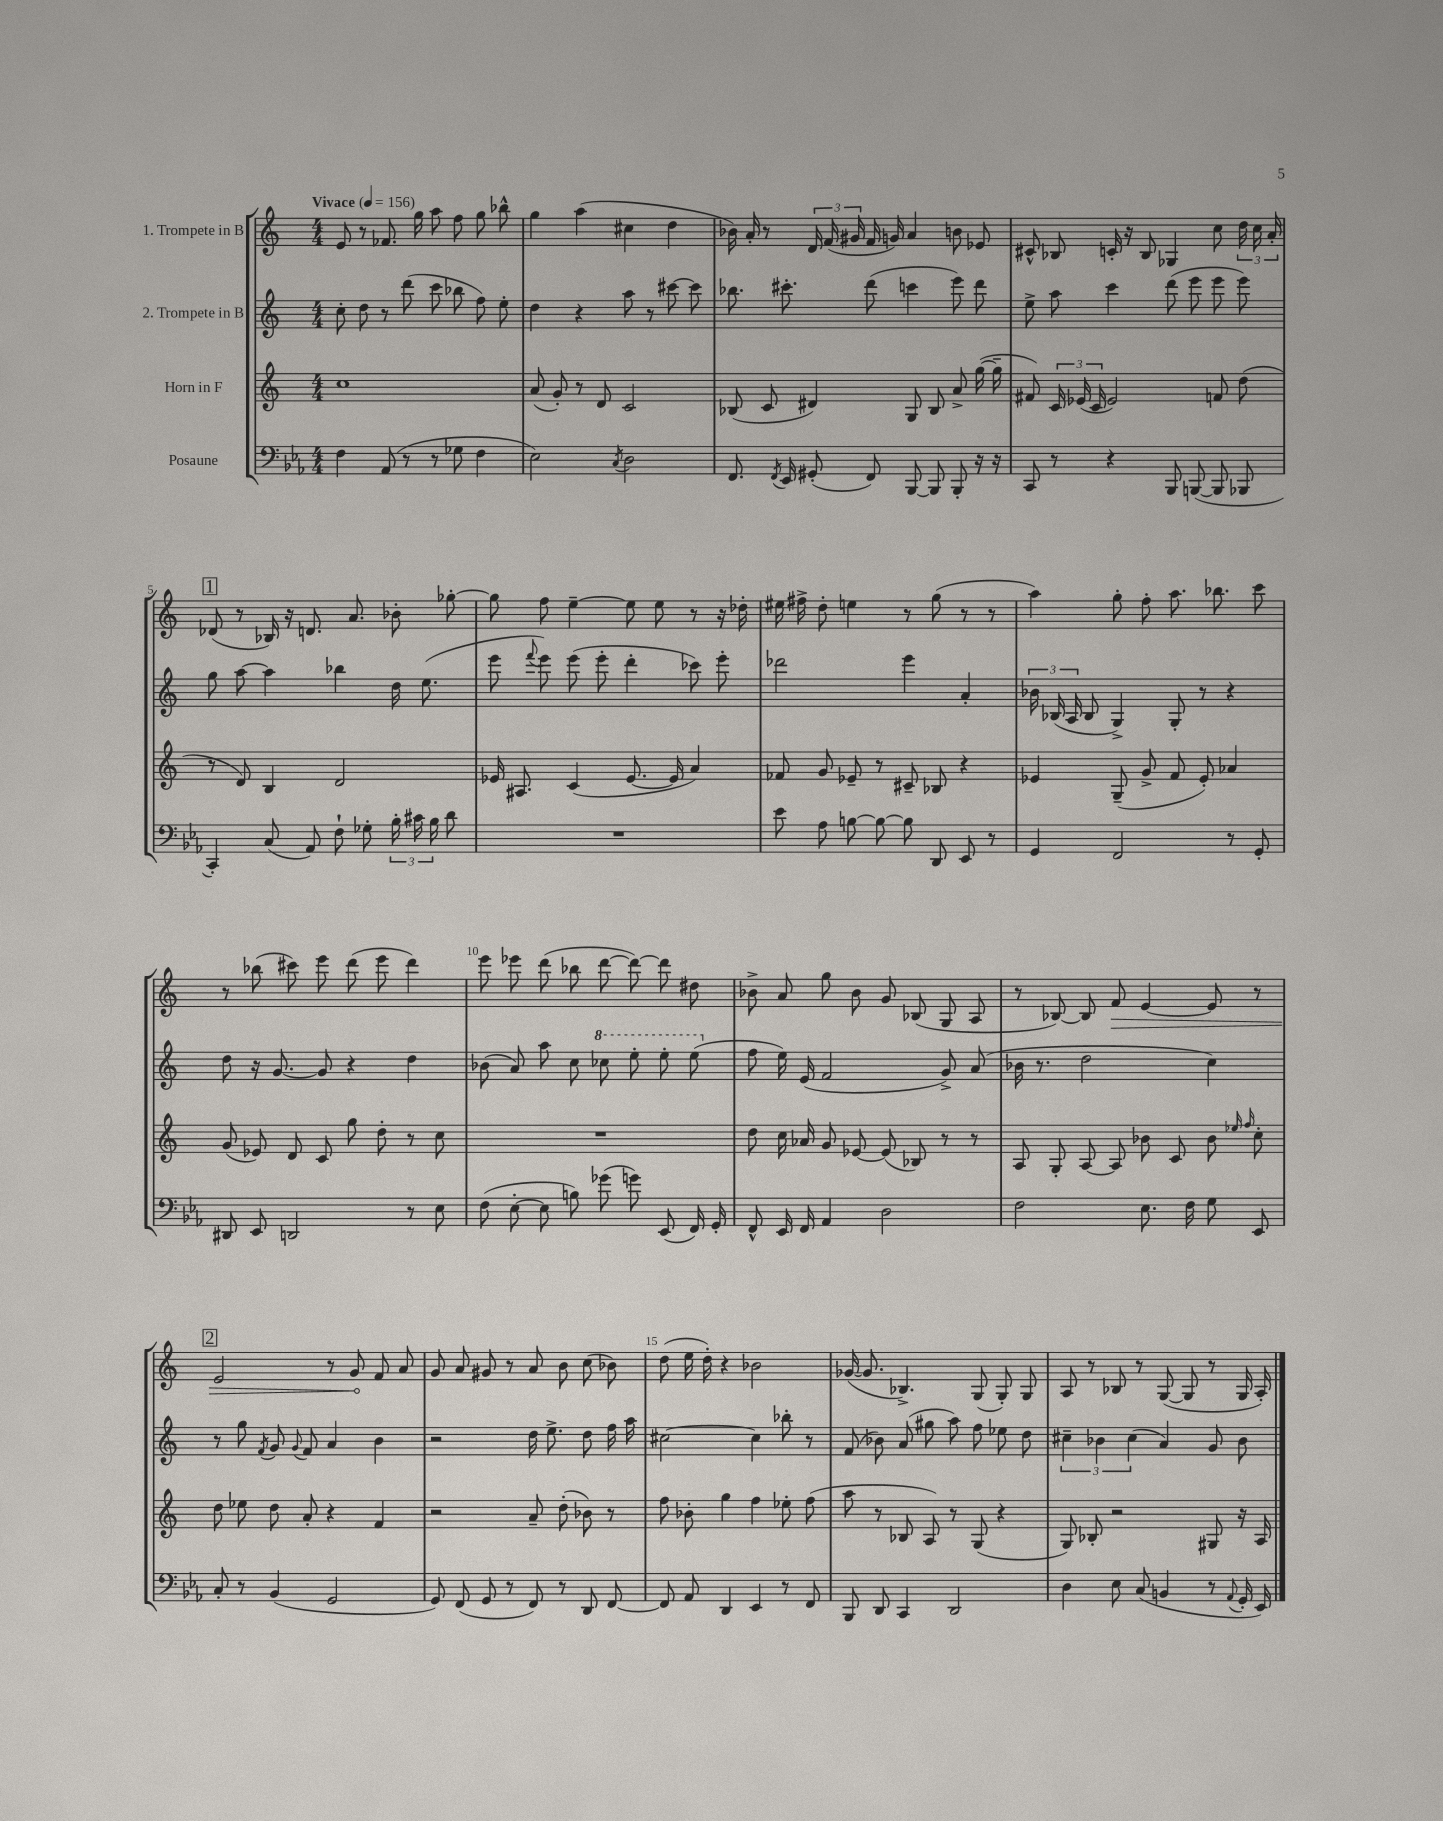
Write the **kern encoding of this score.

**kern	**kern	**kern	**kern
*staff4	*staff3	*staff2	*staff1
*clefF4	*clefG2	*clefG2	*clefG2
*k[b-e-a-]	*k[]	*k[]	*k[]
*M4/4	*M4/4	*M4/4	*M4/4
*MM156	*MM156	*MM156	*MM156
4F\	1cc	8cc'\	8e/
.	.	8dd\	8r
(8AA-/	.	8r	8.f-/
8r	.	(8ddd\	.
.	.	.	16gg\
8r	.	8ccc\	8aa\
8G-\	.	8bb-\	8ff\
4F\	.	8ff\)	8gg\
.	.	8ee'\	8bb-^^\
=	=	=	=
2E-\)	(8a/	4dd\	4gg\
.	8g'/)	.	.
.	8r	4r	(4aa\
.	8d/	.	.
8qC/	.	.	.
2D\	2c/	8aa\	4cc#\
.	.	8r	.
.	.	[8ccc#\	4dd\
.	.	8ccc#\]	.
=	=	=	=
8.FF/	(8B-/	8.bb-\	16b-\)
.	.	.	16a'/
.	8c/	.	8r
8qFF/	.	.	.
16EE-/	.	8.ccc#'\	.
(8GG#'/	4d#/)	.	24d/
.	.	.	(24f/
.	.	.	24g#/
8FF/)	.	(8ddd\	16f/
.	.	.	16g/)
[8BBB-/	8G/	4ccc\	4a/
8BBB-/]	8B-/	.	.
8BBB-'/	8a^/	8eee\)	8b\
16r	([16gg\	8ddd\	8e-/
16r	16gg~\]	.	.
=	=	=	=
8CC/	8f#/)	8ee^\	8c#^^/
8r	24c/	8aa\	8B-/
.	(24e-/	.	.
.	24c/	.	.
4r	2e-/)	4ccc\	16c'/
.	.	.	16r
.	.	.	8B-/
8BBB-/	.	(8ddd\	4G-/
([8BBB/	.	8eee\	.
8BBB/]	8f/	8eee\	8cc\
8BBB-/	(8dd\	8eee\)	24dd\
.	.	.	24cc\
.	.	.	24a'/
=	=	=	=
4CC'/)	8r	8gg\	(8d-/
.	8d/)	[8aa\	8r
(8C/	4B/	4aa\]	16B-/)
.	.	.	16r
8AA-/)	.	.	8.d/
8F`\	2d/	4bb-\	.
.	.	.	8.a/
8G-'\	.	.	.
24B-'\	.	16dd\	8b-'\
24c#\	.	.	.
.	.	(8.ee\	.
24B-\	.	.	.
8d\	.	.	[8gg-'\
=	=	=	=
1r	16e-/	8eee\	8gg-\]
.	8.A#/	.	.
.	.	8qqfff/	.
.	.	8eee\)	8ff\
.	(4c/	(8eee\	[4ee~\
.	.	8eee'\	.
.	[8.e-/	4ddd'\	8ee\]
.	.	.	8ee\
.	16e-/]	.	.
.	4a/)	8ccc-\)	8r
.	.	8eee'\	16r
.	.	.	16dd-'\
=	=	=	=
8e-\	8f-/	2ddd-\	16ee#\
.	.	.	16ff#^\
8A-\	8g/	.	8dd'\
[8B\	8e-~/	.	4ee\
8B\_	8r	.	.
8B\]	8c#~/	4eee\	8r
8DD/	8B-/	.	(8gg\
8EE-/	4r	4a'/	8r
8r	.	.	8r
=	=	=	=
4GG/	4e-/	24b-\	4aa\)
.	.	(24B-/	.
.	.	24A/	.
.	.	8B-/	.
2FF/	(8G~/	4G^/)	8gg'\
.	8g^/	.	8ff'\
.	8f/	8G'/	8.aa\
.	8e-'/)	8r	.
.	.	.	8.bb-\
8r	4a-/	4r	.
8GG'/	.	.	8ccc\
=	=	=	=
8DD#/	(8g/	8dd\	8r
8EE-/	8e-/)	16r	(8bb-\
.	.	[8.g/	.
2DD/	8d/	.	8ccc#\)
.	8c/	8g/]	8eee\
.	8gg\	4r	(8ddd\
.	8dd'\	.	8eee\
8r	8r	4dd\	4ddd\)
8E-\	8cc\	.	.
=	=	=	=
(8F\	1r	(8b-\	8eee\
[8E-'\	.	8a/)	8eee-\
8E-\]	.	8aa\	(8ddd\
8B\)	.	8cc\	8bb-\
(8g-\	.	8ccc-\	[8ddd\
8g\)	.	8eee'\	8ddd\_)
(8EE-/	.	8eee'\	8ddd\]
16FF/)	.	(8eee\	8dd#\
16GG'/	.	.	.
=	=	=	=
8FF^^/	8dd\	8ff\	8b-^\
16EE-/	16cc\	16ee\)	8a/
16FF/	16a-/	(16e/	.
4AA-/	8g/	2f/	8gg\
.	[8e-/	.	8b-\
2D\	(8e-/]	.	8g/
.	8B-/)	.	(8B-/
.	8r	8g^/)	8G/
.	8r	(8a/	8A/
=	=	=	=
2F\	8A/	16b-\	8r
.	.	8.r	.
.	8G'/	.	[8B-/)
.	[8A/	2dd\	8B-/]
.	8A/]	.	8f/
8.E-\	8b-\	.	[4e/
.	8c/	.	.
16F\	.	.	.
8G\	8b-\	4cc\)	8e/]
.	16qqee-/	.	.
.	16qqff/	.	.
8EE-/	8cc'\	.	8r
=	=	=	=
8C'/	8dd\	8r	2e/
8r	8ee-\	8gg\	.
.	.	8qf/	.
(4BB-/	8dd\	8g/	.
.	.	8qqg/	.
.	8a'/	8f/	.
2GG/	4r	4a/	8r
.	.	.	8g/
.	4f/	4b\	8f/
.	.	.	8a/
=	=	=	=
8GG/)	2r	2r	8g/
(8FF/	.	.	8a/
8GG/	.	.	8g#/
8r	.	.	8r
8FF/)	8a~/	16dd\	8a/
.	.	8.ee^\	.
8r	(8dd'\	.	8b\
8DD/	8b-\)	8dd\	(8cc\
[8FF/	8r	16ff\	8b-\)
.	.	16aa\	.
=	=	=	=
8FF/]	8ff\	[2cc#\	(8dd\
8AA-/	8b-'\	.	16ee\
.	.	.	16dd'\)
4DD/	4gg\	.	4r
4EE-/	4ff\	4cc#\]	2b-\
8r	8ee-'\	8bb-'\	.
8FF/	(8ff\	8r	.
=	=	=	=
8BBB-/	8aa\	(8f/	([16g-/
.	.	.	8.g-/]
8DD/	8r	8b-\)	.
4CC/	8B-/	(8a/	4.B-^/)
.	8A/)	8gg#\	.
2DD/	8r	8aa\)	.
.	(8G/	8ff\	(8G/
.	4r	8ee-\	8G'/)
.	.	8dd\	8G/
=	=	=	=
4D\	8G/)	6cc#~\	8A/
.	8B-'/	.	8r
.	.	6b-\	.
8E-\	2r	.	8B-/
.	.	(6cc#\	.
(8C/	.	.	8r
4BB/	.	4a/)	([8G/
.	.	.	8G/]
8r	8G#/	8g/	8r
8qqAA-/	.	.	.
16GG'/	16r	8b-\	16G/
16EE-/)	16A/	.	16A'/)
==	==	==	==
*-	*-	*-	*-
